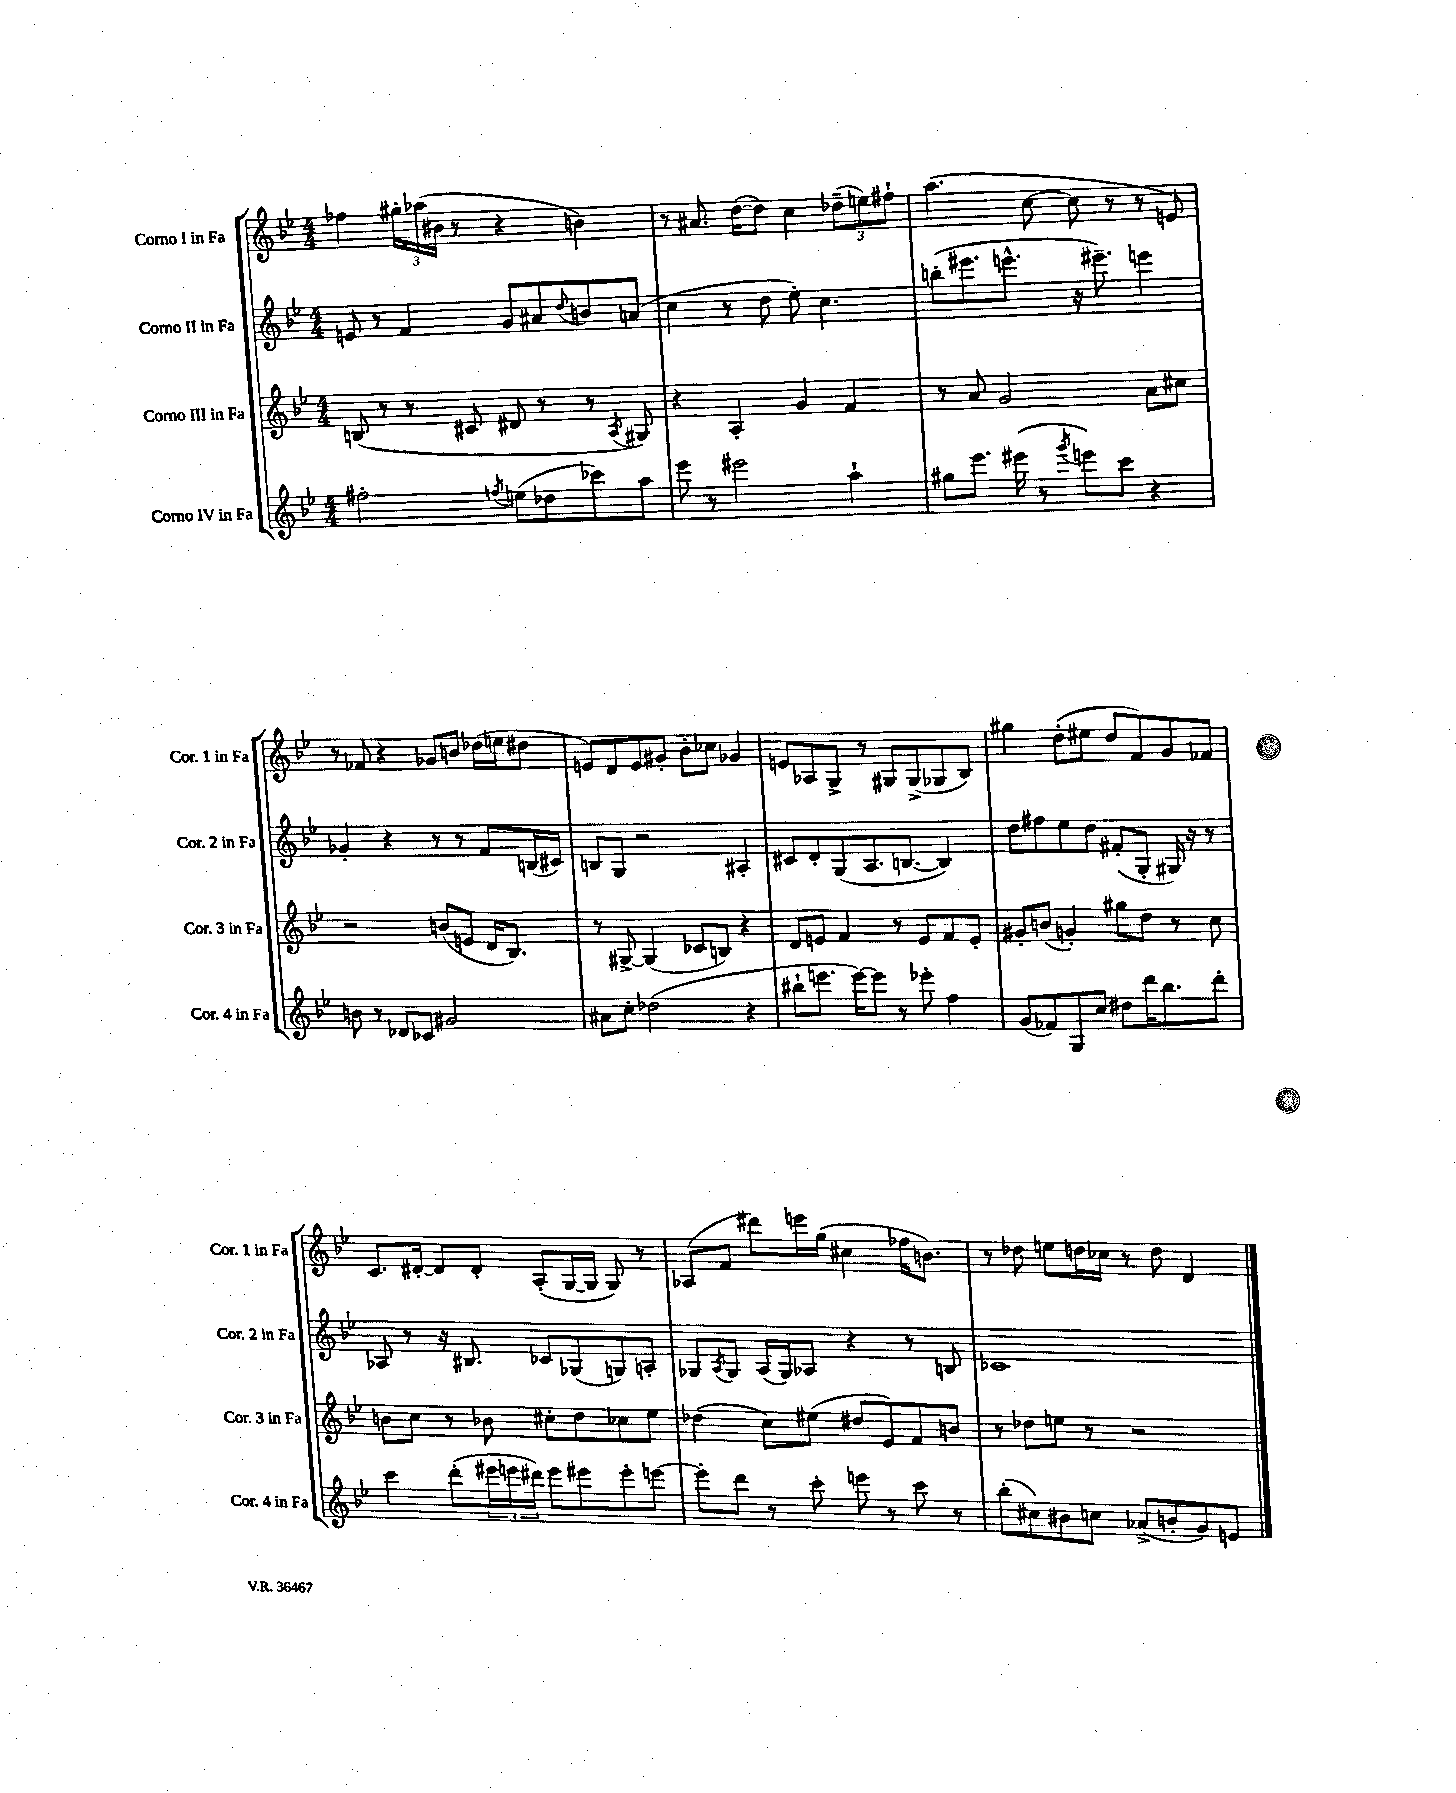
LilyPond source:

<<
\new StaffGroup <<
\new Staff = "s0" \with { instrumentName = "Corno I in Fa" shortInstrumentName = "Cor. 1 in Fa" } {
    \clef treble \key bes \major \numericTimeSignature \time 4/4
    fes''4 \tuplet 3/2 { gis''16-. aes''16( bis'16 } r8 r4 b'4) |
    r8 ais'8. d''16~( d''8) c''4 \tuplet 3/2 { des''8--( e''8) fis''8-! } |
    a''4.( c''8~ c''8 r8 r8 e'8) |
    r8 fes'8 r4 ges'8 b'8 des''16( e''16 dis''8 |
    e'8) d'8 e'8 gis'8-. bes'8-. ces''8 ges'4 |
    e'8 aes8 g8-> r8 gis8 gis8->( ges8 bes8) |
    gis''4 d''8-.( eis''8 d''8 f'8) g'8 fes'8 |
    c'8. dis'16~-. dis'8 dis'8-. a8-.( g16~ g16 g8) r8 |
    aes8( f'8 dis'''8) e'''16 g''16( cis''4 fes''16 b'8.) |
    r8 des''8 e''8 d''16 ces''16 r8 d''8 d'4 \bar "|." |
}
\new Staff = "s1" \with { instrumentName = "Corno II in Fa" shortInstrumentName = "Cor. 2 in Fa" } {
    \clef treble \key bes \major \numericTimeSignature \time 4/4
    e'8 r8 f'4 g'8 ais'8 \appoggiatura { d''8 } b'8 a'8( |
    c''4 r8 d''8 ees''8-.) c''4. |
    b''8-.( eis'''8. e'''8.-^ r16 eis'''8.--) e'''4 |
    ges'4-. r4 r8 r8 f'8 b16( cis'16) |
    b8 g8 r2 ais4-. |
    cis'8 d'8-. g8( a8. b8.~ b4) |
    d''8 fis''8 ees''8 d''8 fis'8-.( g8-. gis16) r16 r8 |
    aes8 r8 r16 bis8. ces'8 ges8( g8) a8-. |
    ges8 \acciaccatura { a8 } ges8 a16( ges16) aes8 r4 r8 b8 |
    ces'1 \bar "|." |
}
\new Staff = "s2" \with { instrumentName = "Corno III in Fa" shortInstrumentName = "Cor. 3 in Fa" } {
    \clef treble \key bes \major \numericTimeSignature \time 4/4
    b8( r8 r8 cis'8 dis'8 r8 r8 \acciaccatura { a8 } gis8) |
    r4 a4-. g'4 f'4 |
    r8 a'8 g'2 a'8 cis''8 |
    r2 b'8( e'8 d'16 bes8.) |
    r8 gis8~-> gis4( ces'8 b8) r4 |
    d'8 e'8 f'4 r8 e'8 f'8 e'8-. |
    gis'8-. b'8( g'4-.) gis''8 d''8 r8 c''8 |
    b'8 c''8 r8 bes'8 cis''8-. d''8 ces''8 ees''8 |
    des''4( c''8) eis''8( dis''8 ees'8) f'8 b'8 |
    r8 des''8 e''8 r8 r2 \bar "|." |
}
\new Staff = "s3" \with { instrumentName = "Corno IV in Fa" shortInstrumentName = "Cor. 4 in Fa" } {
    \clef treble \key bes \major \numericTimeSignature \time 4/4
    fis''2-. \acciaccatura { f''8 } e''8( des''8 ces'''8) a''8 |
    ees'''8 r8 eis'''2 a''4-! |
    gis''8 ees'''8. eis'''16( r8 \acciaccatura { g'''8 } e'''8) c'''8 r4 |
    b'8 r8 des'8 ces'8 gis'2 |
    ais'8 c''8-. des''2( r4 |
    bis''8-! e'''8. e'''16~) e'''8 r8 ees'''8-. f''4 |
    g'8( fes'8) g8 c''8 dis''8 d'''16 bes''8. d'''8-. |
    c'''4 d'''8-.( \tuplet 3/2 { eis'''16 e'''16 dis'''16) } e'''8 eis'''8 eis'''8-. e'''8~ |
    e'''8-. d'''8 r8 c'''8-. e'''8 r8 c'''8 r8 |
    bes''8-.( cis''8) bis'8 c''8 aes'8->( b'8-. g'8) e'8 \bar "|." |
}
>>
>>
\layout { \context { \Score \remove "Bar_number_engraver" } }
